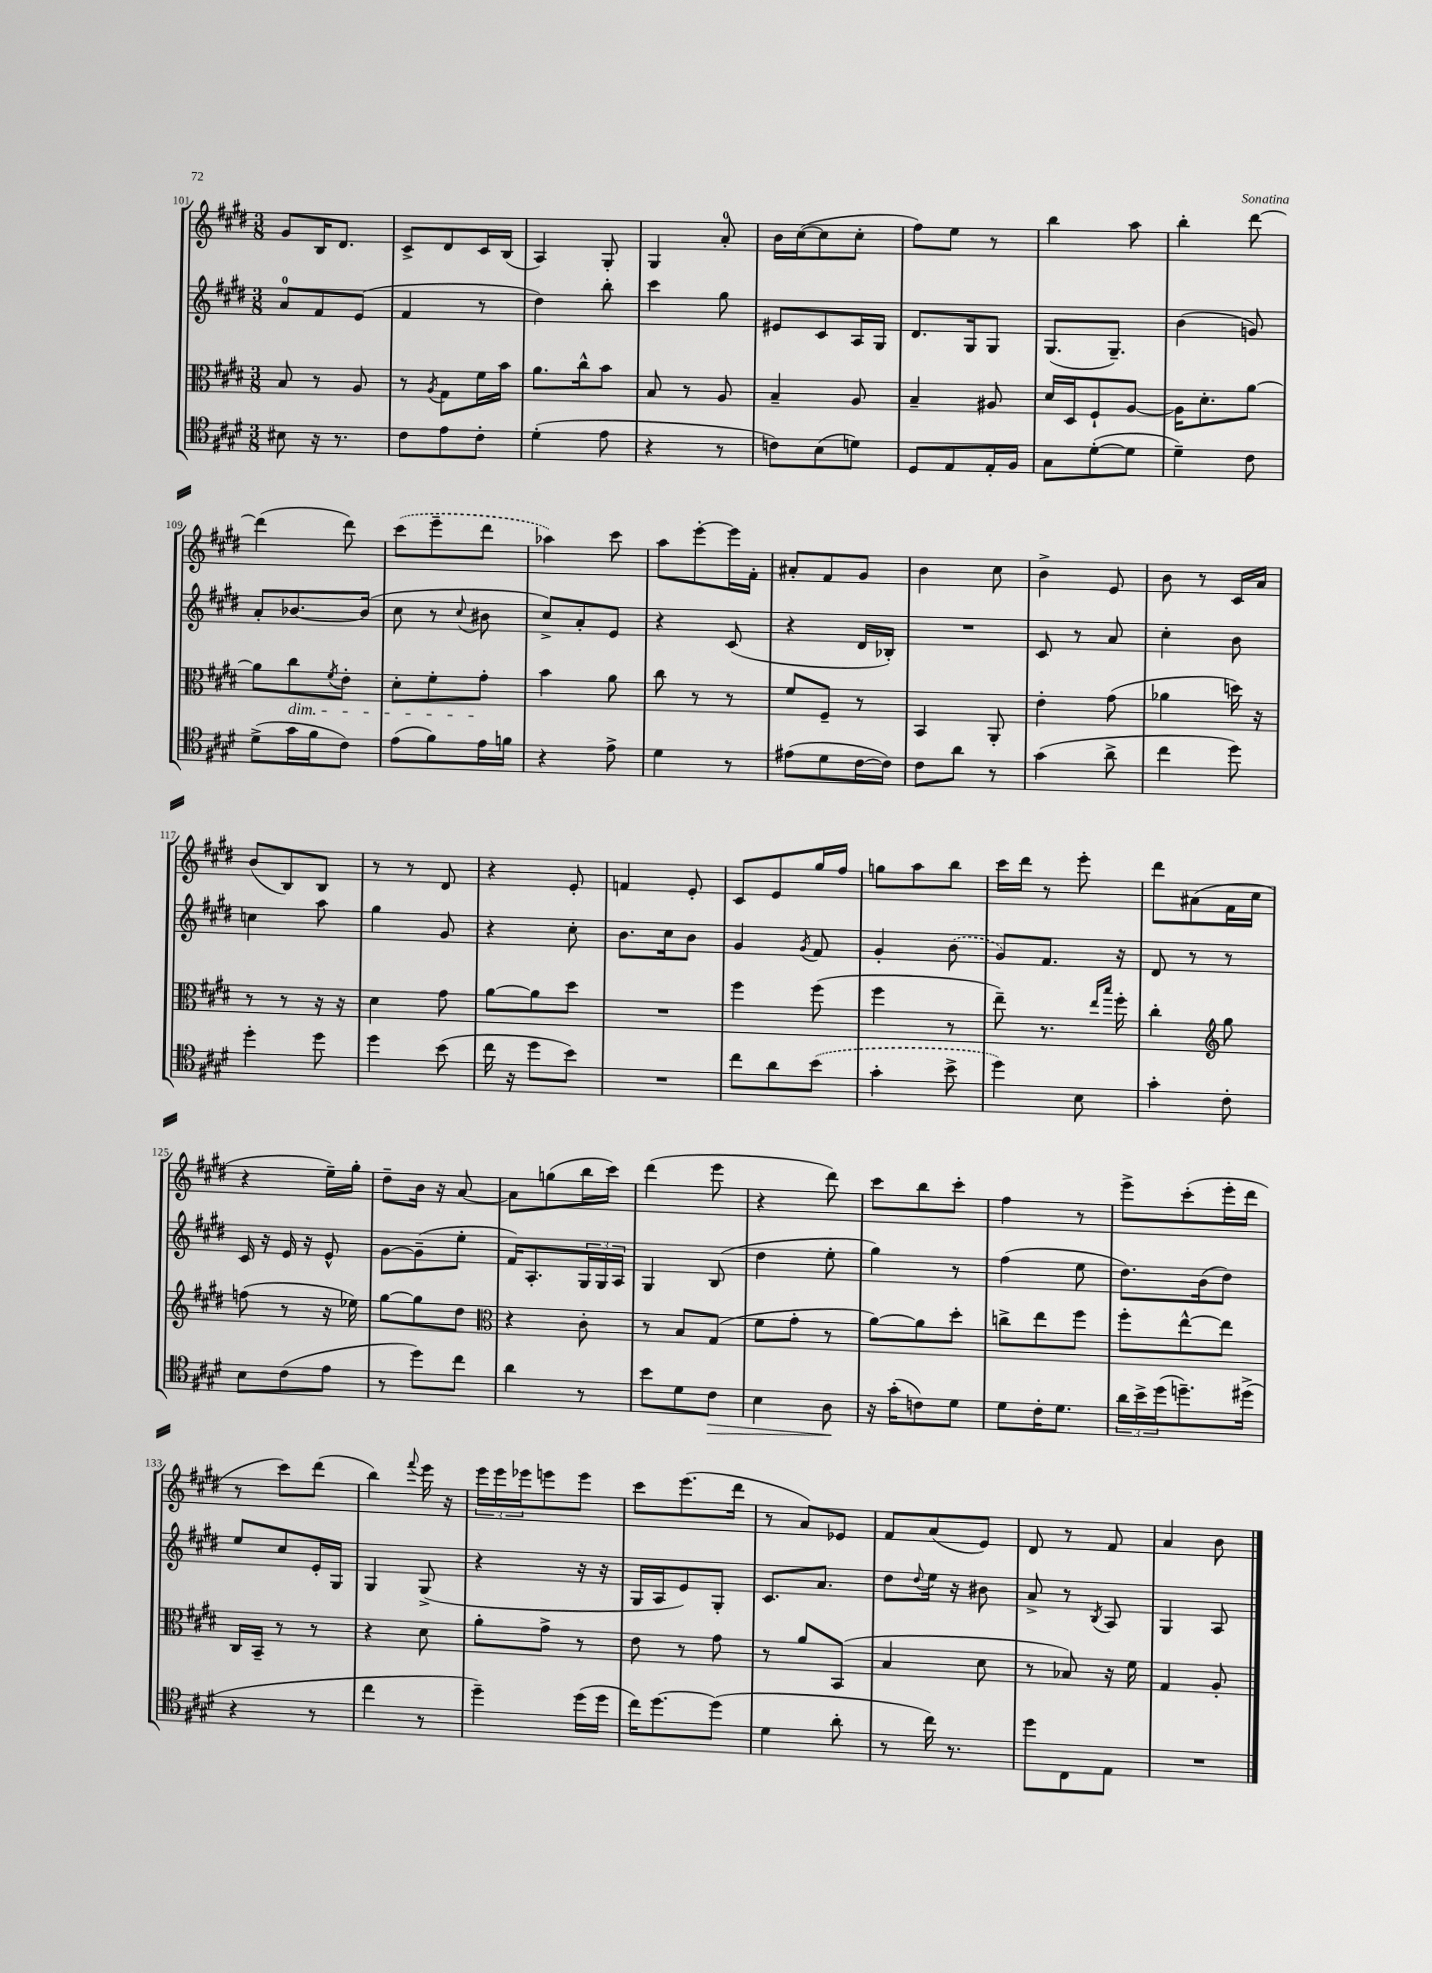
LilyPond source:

<<
\new StaffGroup <<
\new Staff = "s0" {
    \clef treble \key e \major \numericTimeSignature \time 3/8
    gis'8 b16 dis'8. |
    cis'8-> dis'8 cis'16 b16( |
    a4) gis8-. |
    gis4 a'8-0-. |
    b'16 cis''16~( cis''8 cis''8-. |
    fis''8) e''8 r8 |
    b''4 a''8 |
    b''4-. dis'''8~ |
    dis'''4( dis'''8) |
    \once \slurDashed cis'''8( e'''8-- dis'''8 |
    aes''4) cis'''8 |
    a''8 e'''8~-. e'''16 fis'16-. |
    ais'8-. fis'8 gis'8 |
    b'4 cis''8 |
    b'4-> e'8 |
    b'8 r8 cis'16 a'16 |
    b'8( b8) b8 |
    r8 r8 dis'8 |
    r4 e'8-. |
    f'4 e'8-. |
    cis'8 e'8 gis''16 fis''16 |
    g''8 a''8 b''8 |
    cis'''16 dis'''16 r8 e'''8-. |
    dis'''8 ais'8( fis'16 cis''16 |
    r4 e''16--) gis''16-. |
    dis''8-- b'16 r16 a'8~ |
    a'8 g''8( b''16 cis'''16) |
    dis'''4( e'''8 |
    r4 dis'''8) |
    cis'''8 b''8 cis'''8-. |
    fis''4 r8 |
    e'''8-> cis'''8-.( e'''16-. dis'''16 |
    r8 cis'''8) dis'''8( |
    b''4) \appoggiatura { fis'''8 } e'''16 r16 |
    \tuplet 3/2 { e'''16 e'''16 ees'''16 } e'''8 e'''8 |
    cis'''8 e'''8.( dis'''16 |
    r8 a'8) ees'8 |
    fis'8 a'8( e'8) |
    dis'8 r8 fis'8 |
    a'4 b'8 \bar "|." |
}
\new Staff = "s1" {
    \clef treble \key e \major \numericTimeSignature \time 3/8
    a'8-0 fis'8 e'8( |
    fis'4 r8 |
    dis''4) b''8-. |
    cis'''4 gis''8 |
    eis'8 cis'8 a16 gis16 |
    dis'8. gis16 gis8 |
    gis8.( gis8.--) |
    b'4( g'8) |
    a'8-. bes'8.~ bes'16( |
    cis''8 r8 \appoggiatura { cis''8 } bis'8 |
    cis''8->) a'8-. e'8 |
    r4 cis'8( |
    r4 dis'16 bes16-.) |
    R4. |
    cis'8 r8 a'8 |
    cis''4-. b'8 |
    c''4 a''8 |
    gis''4 gis'8 |
    r4 cis''8-. |
    b'8. cis''16 b'8 |
    gis'4 \acciaccatura { gis'8 } fis'8 |
    gis'4-. \once \slurDashed b'8( |
    gis'8) fis'8. r16 |
    dis'8 r8 r8 |
    cis'16 r16 e'16 r16 e'8-^ |
    gis'8~ gis'8--( e''8-. |
    fis'16) a8.-. \tuplet 3/2 { gis16 gis16 a16 } |
    gis4 b8( |
    dis''4 e''8-. |
    gis''4) r8 |
    fis''4( e''8 |
    dis''8.) b'16( dis''8) |
    e''8 cis''8 e'16-. gis16 |
    gis4 gis8->( |
    r4 r16 r16 |
    gis16 a16 e'8) gis8-. |
    cis'8. a'8. |
    dis''8 \appoggiatura { dis''8 } e''16 r16 bis'8 |
    a'8-> r8 \acciaccatura { b8 } a8 |
    gis4 a8 \bar "|." |
}
\new Staff = "s2" {
    \clef alto \key e \major \numericTimeSignature \time 3/8
    b8 r8 a8 |
    r8 \acciaccatura { a8 } gis8 fis'16 b'16 |
    a'8. cis''16-^ b'8 |
    b8 r8 a8 |
    b4-- a8 |
    b4-- ais8 |
    dis'16 dis16 fis8-! a8~ |
    a16 dis'8.-. a'8~ |
    a'8 cis''8\dim \acciaccatura { fis'8 } e'8-. |
    dis'8-. fis'8-. gis'8-.\! |
    b'4 a'8 |
    cis''8 r8 r8 |
    fis'8 fis8-- r8 |
    b,4 a,8-. |
    e'4-. gis'8( |
    aes'4 d''16) r16 |
    r8 r8 r16 r16 |
    dis'4 gis'8 |
    a'8~ a'8 dis''8 |
    R4. |
    fis''4 fis''8( |
    fis''4 r8 |
    e''8--) r8. \grace { e''16 b''16 } fis''16-. |
    cis''4-. \clef treble gis''8 |
    f''8( r8 r16 ees''16) |
    gis''8~ gis''8 dis''8 |
    \clef alto r4 cis'8-. |
    r8 b8 gis8( |
    fis'8 gis'8-. r8 |
    a'8~) a'8 dis''8-. |
    c''8-> e''8 fis''8 |
    fis''8-. e''8~-^ e''8 |
    cis16 b,16-- r8 r8 |
    r4 dis'8 |
    a'8-. gis'8-> r8 |
    e'8 r8 gis'8 |
    r8 a'8 b,8( |
    b4 dis'8 |
    r8 bes8) r16 fis'16 |
    gis4 a8-. \bar "|." |
}
\new Staff = "s3" {
    \clef tenor \key e \major \numericTimeSignature \time 3/8
    bis8 r16 r8. |
    cis'8 e'8 cis'8-. |
    dis'4-.( e'8 |
    r4 r8 |
    c'8) b8( d'8) |
    dis8 e8 e16-. fis16 |
    gis8 dis'8~-.( dis'8 |
    dis'4--) cis'8 |
    dis'8->( gis'16 fis'16 cis'8) |
    e'8( fis'8) e'16 f'16 |
    r4 e'8-> |
    dis'4 r8 |
    eis'8( dis'8 cis'16~ cis'16) |
    cis'8 a'8 r8 |
    gis'4( a'8-> |
    cis''4 dis''8) |
    dis''4-. dis''8 |
    dis''4 b'8( |
    cis''16 r16 dis''8 b'8) |
    R4. |
    cis''8 a'8 \once \slurDashed b'8( |
    gis'4-. b'8-> |
    dis''4) b8 |
    gis'4-. cis'8-. |
    b8 cis'8( e'8 |
    r8 dis''8) cis''8 |
    a'4 r8 |
    b'8 dis'8 cis'8\> |
    b4 a8\! |
    r16 gis'16-.( c'8) dis'8 |
    dis'8 cis'16-. dis'8. |
    \tuplet 3/2 { a'16 b'16-> dis''16( } d''8.--) dis''16->( |
    r4 r8 |
    cis''4 r8 |
    dis''4--) dis''16( dis''16 |
    cis''16) dis''8.~ dis''8( |
    dis'4 a'8-. |
    r8 cis''16) r8. |
    dis''8 cis8 e8 |
    R4. \bar "|." |
}
>>
>>
\layout { \context { \Score currentBarNumber = #101 } }
